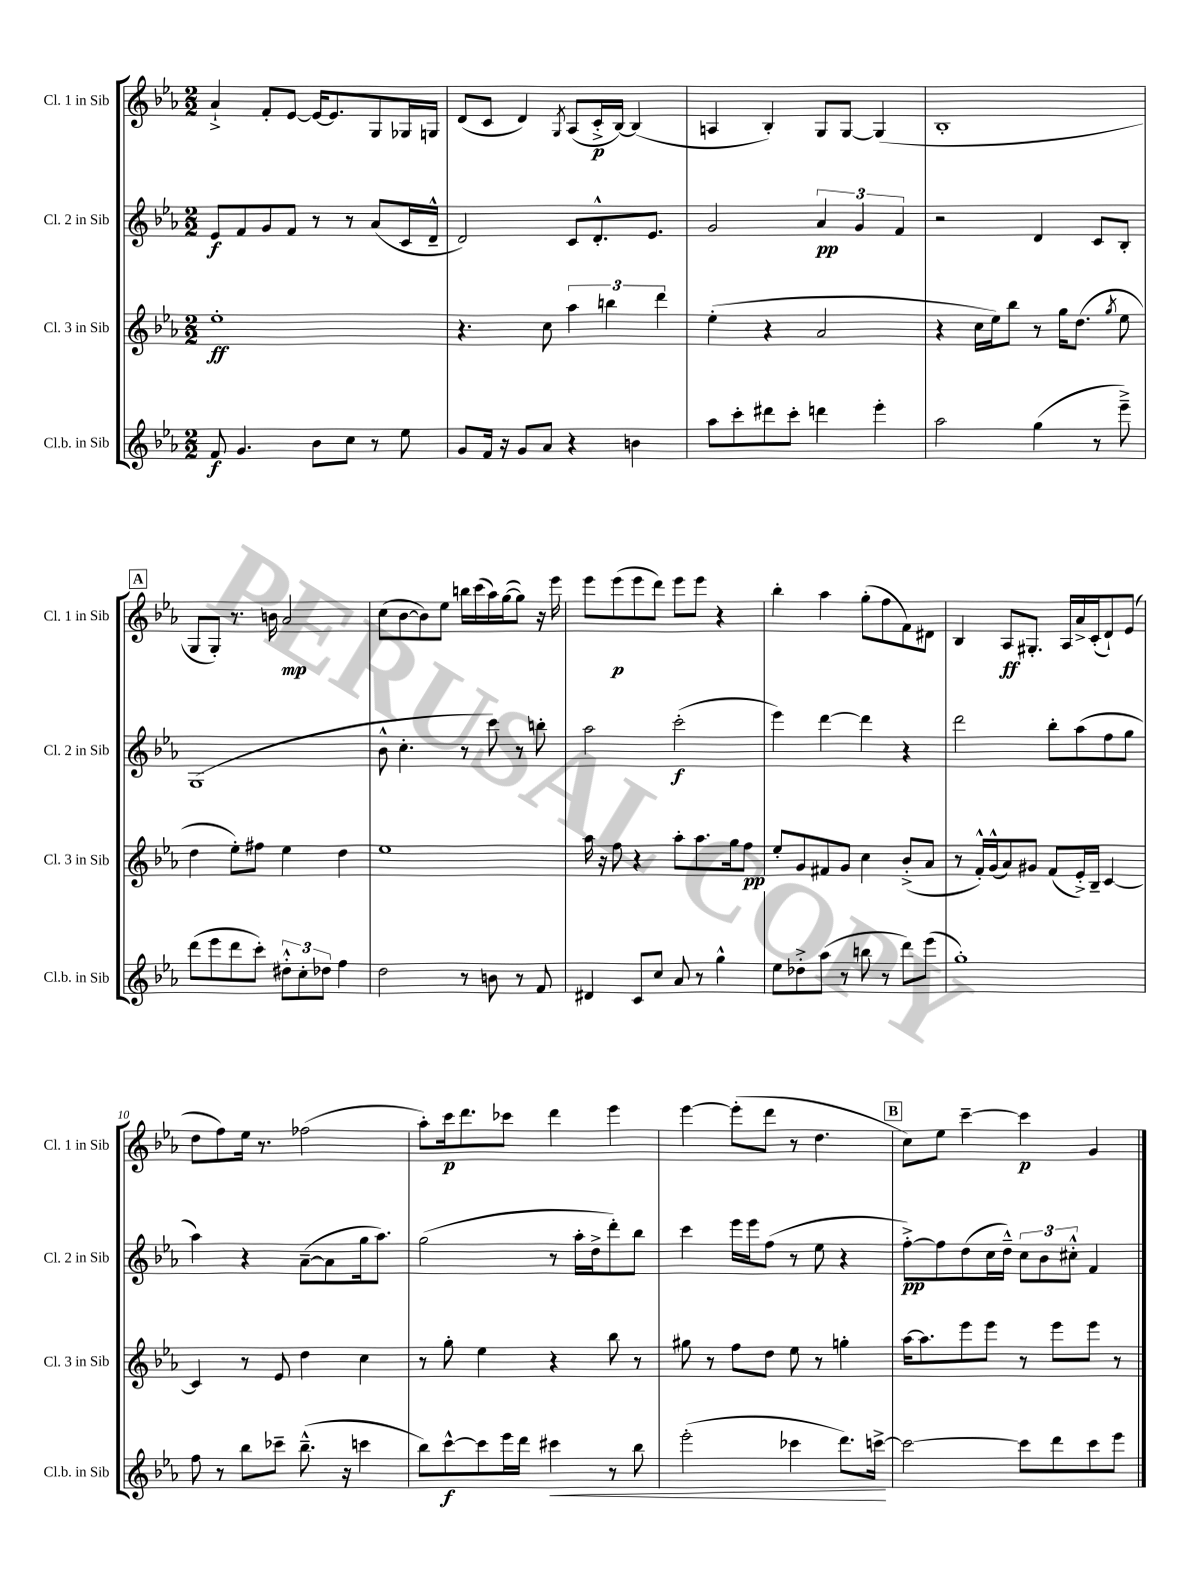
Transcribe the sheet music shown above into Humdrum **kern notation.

**kern	**dynam	**kern	**dynam	**kern	**dynam	**kern	**dynam
*part4	*part4	*part3	*part3	*part2	*part2	*part1	*part1
*staff4	*staff4	*staff3	*staff3	*staff2	*staff2	*staff1	*staff1
*I"Cl.b. in Sib	*	*I"Cl. 3 in Sib	*	*I"Cl. 2 in Sib	*	*I"Cl. 1 in Sib	*
*I'Cl.b. in Sib	*	*I'Cl. 3 in Sib	*	*I'Cl. 2 in Sib	*	*I'Cl. 1 in Sib	*
*clefG2	*	*clefG2	*	*clefG2	*	*clefG2	*
*k[b-e-a-]	*	*k[b-e-a-]	*	*k[b-e-a-]	*	*k[b-e-a-]	*
*M2/2	*	*M2/2	*	*M2/2	*	*M2/2	*
=1	=1	=1	=1	=1	=1	=1	=1
8f/	f	1ee-'	ff	8e-/L	f	4a-`^/	.
4.g/	.	.	.	8f/	.	.	.
.	.	.	.	8g/	.	8f'/L	.
.	.	.	.	8f/J	.	[8e-/J	.
8b-\L	.	.	.	8r	.	16e-/KL_	.
.	.	.	.	.	.	8.e-/]	.
8cc\J	.	.	.	8r	.	.	.
8r	.	.	.	(8a-/L	.	8G/	.
8ee-\	.	.	.	16c/L	.	16G-X/L	.
.	.	.	.	16d~^^/JJ	.	16Gn/JJ	.
=2	=2	=2	=2	=2	=2	=2	=2
8g/L	.	4.r	.	2d/)	.	(8d/L	.
16f/Jk	.	.	.	.	.	8c/J	.
16r	.	.	.	.	.	.	.
8g/L	.	.	.	.	.	4d/)	.
8a-/J	.	8cc\	.	.	.	.	.
.	.	.	.	.	.	8qG/	.
4r	.	6aa-\	.	8c/L	.	(8A-/L	.
.	.	.	.	8.d'^^/	.	16c'^/L	p
.	.	6bbn\	.	.	.	.	.
.	.	.	.	.	.	[16B-/JJ)	.
4bn\	.	.	.	.	.	(4B-/]	.
.	.	.	.	8.e-/J	.	.	.
.	.	6ddd\	.	.	.	.	.
=3	=3	=3	=3	=3	=3	=3	=3
8aa-\L	.	(4ee-'\	.	2g/	.	4An/	.
8ccc'\	.	.	.	.	.	.	.
8ddd#X\	.	4r	.	.	.	4B-'/)	.
8ccc'\J	.	.	.	.	.	.	.
4dddn\	.	2a-/	.	6a-/	pp	8G/L	.
.	.	.	.	.	.	[8G/J	.
.	.	.	.	6g/	.	.	.
4eee-'\	.	.	.	.	.	(4G/]	.
.	.	.	.	6f/	.	.	.
=4	=4	=4	=4	=4	=4	=4	=4
2aa-\	.	4r	.	2r	.	1B-'	.
.	.	16cc\LL	.	.	.	.	.
.	.	16ee-\J)	.	.	.	.	.
.	.	8bb-\J	.	.	.	.	.
(4gg\	.	8r	.	4d/	.	.	.
.	.	16gg\KL	.	.	.	.	.
.	.	(8.dd\J	.	.	.	.	.
8r	.	.	.	8c/L	.	.	.
.	.	8qgg/	.	.	.	.	.
8eee-~^\)	.	8ee-\	.	8B-'/J	.	.	.
!!LO:LB:g=z
!!LO:REH:place=s1:t=A
=5	=5	=5	=5	=5	=5	=5	=5
(8ddd\L	.	4dd\	.	(1G	.	8G/L	.
8eee-\	.	.	.	.	.	8G'/J)	.
8ddd\	.	8ee-'\L)	.	.	.	8.r	.
8ccc'\J)	.	8ff#X\J	.	.	.	.	.
.	.	.	.	.	.	16bn\	.
12dd#X'^^\L	.	4ee-\	.	.	.	2a-/	mp
12cc'\	.	.	.	.	.	.	.
12dd-X\J	.	.	.	.	.	.	.
4ff\	.	4dd\	.	.	.	.	.
=6	=6	=6	=6	=6	=6	=6	=6
2dd\	.	1ee-	.	8b-^^\	.	(8cc\L	.
.	.	.	.	4.cc'\	.	[8b-\	.
.	.	.	.	.	.	8b-\])	.
.	.	.	.	.	.	8ee-\J	.
8r	.	.	.	8r	.	16bbn\LL	.
.	.	.	.	.	.	(16ccc\	.
8bn\	.	.	.	8ccc\)	.	16aa-\)	.
.	.	.	.	.	.	([16gg\J	.
8r	.	.	.	8r	.	8gg\J])	.
8f/	.	.	.	8bbn'\	.	16r	.
.	.	.	.	.	.	16eee-\	.
=7	=7	=7	=7	=7	=7	=7	=7
4d#X/	.	16aa-\	.	2aa-\	.	8eee-\L	.
.	.	16r	.	.	.	.	.
.	.	8ff\	.	.	.	(8eee-\	p
8c/L	.	4r	.	.	.	8eee-\	.
8cc/J	.	.	.	.	.	8ddd\J)	.
8a-/	.	8aa-'\L	.	(2ccc'\	f	8eee-\L	.
8r	.	8.aa-\	.	.	.	8eee-\J	.
4gg^^\	.	.	.	.	.	4r	.
.	.	16gg\k	.	.	.	.	.
.	.	8ff\J	pp	.	.	.	.
=8	=8	=8	=8	=8	=8	=8	=8
8ee-\L	.	8ee-'/L	.	4eee-\)	.	4bb-'\	.
8dd-X'^\	.	8g/	.	.	.	.	.
(8aa-\J	.	8f#X/	.	[4ddd\	.	4aa-\	.
8r	.	8g/J	.	.	.	.	.
8bbn\	.	4cc\	.	4ddd\]	.	(8gg'\L	.
8r	.	.	.	.	.	8ff\	.
8ddd\L)	.	(8b-'^/L	.	4r	.	8f\)	.
(8eee-\J	.	8a-/J	.	.	.	8d#X\J	.
=9	=9	=9	=9	=9	=9	=9	=9
1gg')	.	8r	.	2ddd\	.	4B-/	.
.	.	16f'^^/LL)	.	.	.	.	.
.	.	(16g^^/J	.	.	.	.	.
.	.	8a-/)	.	.	.	8A-/L	ff
.	.	8g#X/J	.	.	.	8.G#X'/J	.
.	.	(8f/L	.	8bb-'\L	.	.	.
.	.	.	.	.	.	16A-/LL	.
.	.	16e-'^/L)	.	(8aa-\	.	16a-^/	.
.	.	16B-~/JJ	.	.	.	(16c'/J	.
.	.	[4c/	.	8ff\	.	8d`/)	.
.	.	.	.	8gg\J	.	(8e-/J	.
!!LO:LB:g=z
=10	=10	=10	=10	=10	=10	=10	=10
8ff\	.	4c/]	.	4aa-\)	.	8dd\L	.
8r	.	.	.	.	.	8ff\)	.
8bb-\L	.	8r	.	4r	.	16ee-\Jk	.
.	.	.	.	.	.	8.r	.
8ccc-X~\J	.	8e-/	.	.	.	.	.
(8.bb-~^^\	.	4dd\	.	([8a-~\L	.	(2ff-X\	.
.	.	.	.	8a-\]	.	.	.
16r	.	.	.	.	.	.	.
4cccn\	.	4cc\	.	16gg\k	.	.	.
.	.	.	.	8.aa-\J)	.	.	.
=11	=11	=11	=11	=11	=11	=11	=11
8bb-\L)	.	8r	.	(2gg\	.	8aa-'\L)	.
[8ccc^^\	f	8gg'\	.	.	.	16ccc\k	p
.	.	.	.	.	.	8.ddd\	.
8ccc\]	.	4ee-\	.	.	.	.	.
16eee-\L	.	.	.	.	.	8ccc-X\J	.
16ddd\JJ	.	.	.	.	.	.	.
!	!LO:HP:b	!	!	!	!	!	!
4ccc#X\	<	4r	.	8r	.	4ddd\	.
.	.	.	.	16aa-'\LL	.	.	.
.	.	.	.	16dd^\J	.	.	.
8r	.	8bb-\	.	8ddd'\)	.	4eee-\	.
8bb-\	.	8r	.	8bb-\J	.	.	.
=12	=12	=12	=12	=12	=12	=12	=12
(2eee-'\	.	8gg#X\	.	4ccc\	.	[4eee-\	.
.	.	8r	.	.	.	.	.
.	.	8ff\L	.	16eee-\LL	.	(8eee-'\L]	.
.	.	.	.	16eee-\J	.	.	.
.	.	8dd\J	.	(8ff\J	.	8ddd\J	.
4ccc-X\	.	8ee-\	.	8r	.	8r	.
.	.	8r	.	8ee-\	.	4.dd\	.
8.ddd\L)	.	4ggn'\	.	4r	.	.	.
[16cccn^\Jk	.	.	.	.	.	.	.
.	[	.	.	.	.	.	.
!!LO:REH:place=s1:t=B
=13	=13	=13	=13	=13	=13	=13	=13
2ccc\_	.	[16aa-\KL	.	[8ff'^\L)	pp	8cc\L)	.
.	.	8.aa-\]	.	.	.	.	.
.	.	.	.	8ff\]	.	8ee-\J	.
.	.	8eee-\	.	(8dd\	.	[4ccc~\	.
.	.	8eee-\J	.	16cc\L	.	.	.
.	.	.	.	16dd~^^\JJ)	.	.	.
8ccc\L]	.	8r	.	12cc\L	.	4ccc\]	p
.	.	.	.	12b-\	.	.	.
8ddd\	.	8eee-\L	.	.	.	.	.
.	.	.	.	12cc#X'^^\J	.	.	.
8ccc\	.	8eee-\J	.	4f/	.	4g/	.
8eee-\J	.	8r	.	.	.	.	.
==	==	==	==	==	==	==	==
*-	*-	*-	*-	*-	*-	*-	*-
